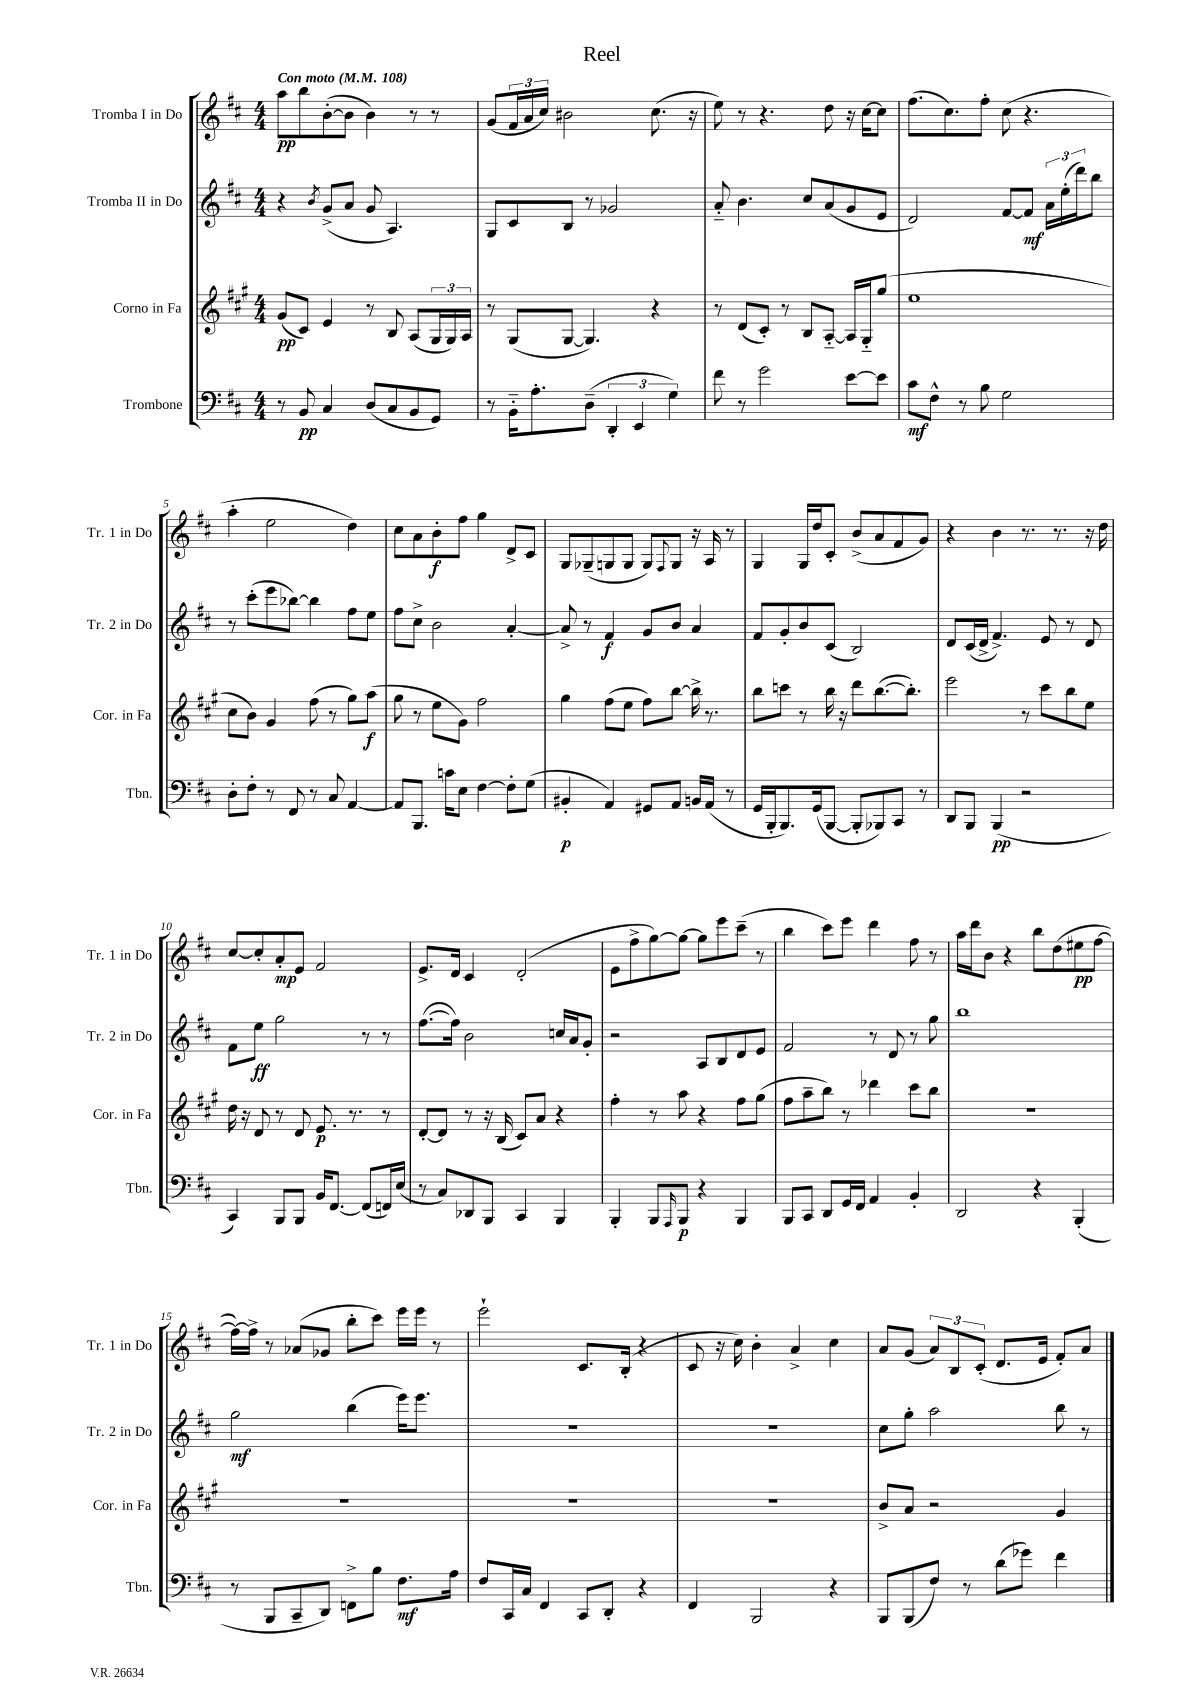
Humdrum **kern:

**kern	**kern	**kern	**kern
*staff4	*staff3	*staff2	*staff1
*clefF4	*clefG2	*clefG2	*clefG2
*k[f#c#]	*k[f#c#g#]	*k[f#c#]	*k[f#c#]
*M4/4	*M4/4	*M4/4	*M4/4
*MM108	*MM108	*MM108	*MM108
8r	(8g#/L	4r	8aa\L
8BB/	8c#/J)	.	8bb\
.	.	8qb/	.
4C#/	4e/	(8g^/L	([8b'\
.	.	8a/J	8b\]J
(8D/L	8r	8g/	4b\)
8C#/	8B/	4.A/)	.
8BB/	(8A/L	.	8r
8GG/J)	24G#/L	.	8r
.	24G#/)	.	.
.	24A/JJ	.	.
=	=	=	=
8r	8r	8G/L	(8g/L
16BB'~\LK	(8G#/L	8c#/	24f#/L
.	.	.	24a/
8.A'\	.	.	.
.	.	.	24cc#/JJ)
.	[8G#/J	8B/J	2b#\
(8D~\J	4.G#/])	8r	.
6DD'/	.	2g-/	.
6EE/	.	.	.
.	4r	.	(8.cc#\
6G\)	.	.	.
.	.	.	16r
=	=	=	=
8f#\	8r	8a'~/	8ee\)
8r	(8d/L	4.b\	8r
2g\	8c#'/J)	.	4.r
.	8r	.	.
.	8B/L	8cc#/L	.
.	[8A'~/J	(8a/	8dd\
[8e\L	16A/]LL	8g/	16r
.	16G#'~/J	.	[16cc#\LK
8e\]J	(8gg#/J	8e/J	8cc#\]J
=	=	=	=
8c#\L	1ee	2d/)	(8.ff#\L
8F#^^\J	.	.	.
.	.	.	8.cc#\)
8r	.	.	.
8B\	.	.	8ff#'\J
2G\	.	[8f#/L	(8cc#\
.	.	8f#/]J	4.r
.	.	24a\LL	.
.	.	(24ee'\	.
.	.	24ddd\J)	.
.	.	8bb\J	.
=	=	=	=
8D'\L	8cc#\L	8r	4aa'\
8F#'\J	8b\J)	(8ccc#'\L	.
8r	4g#/	8eee\	2ee\
8FF#/	.	[8bb-\J)	.
8r	(8ff#\	4bb-\]	.
8C#/	8r	.	.
[4AA/	8gg#\L)	8ff#\L	4dd\)
.	(8aa\J	8ee\J	.
=	=	=	=
8AA/]L	8gg#\	8ff#\L	8cc#\L
8.BBB/J	8r	8cc#^\J	8a\
.	8ee\L	2b\	8b'\
16c\LK	.	.	.
8E\J	8g#\J)	.	8ff#\J
[4F#\	2ff#\	.	4gg\
8F#'\]L	.	[4a'/	8d^/L
(8G\J	.	.	8c#/J
=	=	=	=
4BB#'/	4gg#\	8a^/]	8G/L
.	.	8r	(8G-~/
4AA/)	(8ff#\L	4f#/	8G/
.	8ee\J	.	8G/J
8GG#/L	8ff#\L)	8g/L	8G/L)
.	.	.	8qqF#/
8AA/J	[8bb\J	8b/J	8G/J
16BB/LL	16bb^\]	4a/	16r
(16AA/JJ	8.r	.	16A/
8r	.	.	8r
=	=	=	=
16GG/LL	8bb\L	8f#/L	4G/
16BBB'/J	.	.	.
8.BBB/)	8ccc\J	8g'/	.
.	8r	8b/	16G/LL
(16GG/k	.	.	16dd/J
[8BBB/J	16bb\	(8c#/J	8c#'/J
.	16r	.	.
8BBB'/]L	8ddd\L	2B/)	(8b^/L
8BBB-/)	([8.bb\	.	8a/
8CC#/J	.	.	8f#/
.	8.bb'\]J)	.	.
8r	.	.	8g/J)
=	=	=	=
8DD/L	2eee\	8d/L	4r
8BBB/J	.	(16c#/L	.
.	.	16d^/JJ	.
(4BBB/	.	4.f#^/)	4b\
2r	8r	.	8.r
.	8ccc#\L	8e/	.
.	.	.	8.r
.	8bb\	8r	.
.	8ee\J	8d/	16r
.	.	.	16dd\
=	=	=	=
4CC#/)	16dd\	8f#\L	[8cc#/L
.	16r	.	.
.	8d/	8ee\J	8cc#'/]
8BBB/L	8r	2gg\	8a'/
8BBB/J	8d/	.	8e/J
16BB/LK	8.e/	.	2f#/
[8.FF#/J	.	.	.
.	8.r	.	.
(8FF#/]L	.	8r	.
16FF/L)	8r	8r	.
(16E/JJ	.	.	.
=	=	=	=
8r	[8d'/L	([8.ff#\L	8.e^/L
8C#/L)	8d/]J	.	.
.	.	16ff#\]Jk)	16d/Jk
8DD-/	8r	2b\	4c#/
8BBB/J	16r	.	.
.	(16B/	.	.
4CC#/	8c#/L)	.	(2d'/
.	8a/J	.	.
4BBB/	4r	16cc/LL	.
.	.	16a/J	.
.	.	8g'/J	.
=	=	=	=
4BBB'/	4ff#'\	2r	8e\L
.	.	.	8ff#^\
8BBB/L	8r	.	[8gg\)
16qqAAA/	.	.	.
8BBB/J	8aa\	.	8gg\_J
4r	4r	8A/L	8gg\]L
.	.	8B/	8eee\
4BBB/	8ff#\L	8d/	(8ccc#~\J
.	(8gg#\J	8e/J	8r
=	=	=	=
8BBB/L	8ff#\L	2f#/	4bb\
8CC#/J	8aa~\	.	.
8DD/L	8bb\J)	.	8ccc#\L)
16GG/L	8r	.	8eee\J
16FF#/JJ	.	.	.
4AA/	4ddd-\	8r	4ddd\
.	.	8d/	.
4BB'/	8ccc#\L	8r	8ff#\
.	8bb\J	8gg\	8r
=	=	=	=
2DD/	1r	1bb	16aa\LL
.	.	.	16ddd\J
.	.	.	8b\J
.	.	.	4r
4r	.	.	8bb\L
.	.	.	(8dd\
(4BBB'/	.	.	8ee#\
.	.	.	[8ff#\J
=	=	=	=
8r	1r	2gg\	16ff#\_LL)
.	.	.	16ff#^\]JJ
8BBB/L	.	.	8r
8CC#~/	.	.	(8a-/L
8DD/J)	.	.	8g-/J
8FF^\L	.	(4bb\	8bb'\L
8B\J	.	.	8ccc#\J)
8.F#\L	.	16eee\LK)	16eee\LL
.	.	8.eee\J	16eee\JJ
.	.	.	8r
16A\Jk	.	.	.
=	=	=	=
8F#/L	1r	1r	2eee`\
16CC#/L	.	.	.
16C#/JJ	.	.	.
4FF#/	.	.	.
8CC#/L	.	.	8.c#/L
8DD'/J	.	.	.
.	.	.	(16B'/Jk
4r	.	.	4r
=	=	=	=
4FF#/	1r	1r	8c#/
.	.	.	16r
.	.	.	16cc#\)
2BBB/	.	.	4b'\
.	.	.	4a^/
4r	.	.	4cc#\
=	=	=	=
8BBB/L	8b^/L	8cc#\L	8a/L
(8BBB/	8a/J	8gg'\J	(8g/J
8F#/J)	2r	2aa\	12a/L)
.	.	.	12B/
8r	.	.	.
.	.	.	(12c#'/J
(8d\L	.	.	8.d/L
8g-\J)	.	.	.
.	.	.	16e/Jk
4f#\	4g#/	8bb\	8f#'/L)
.	.	8r	8a/J
==	==	==	==
*-	*-	*-	*-
